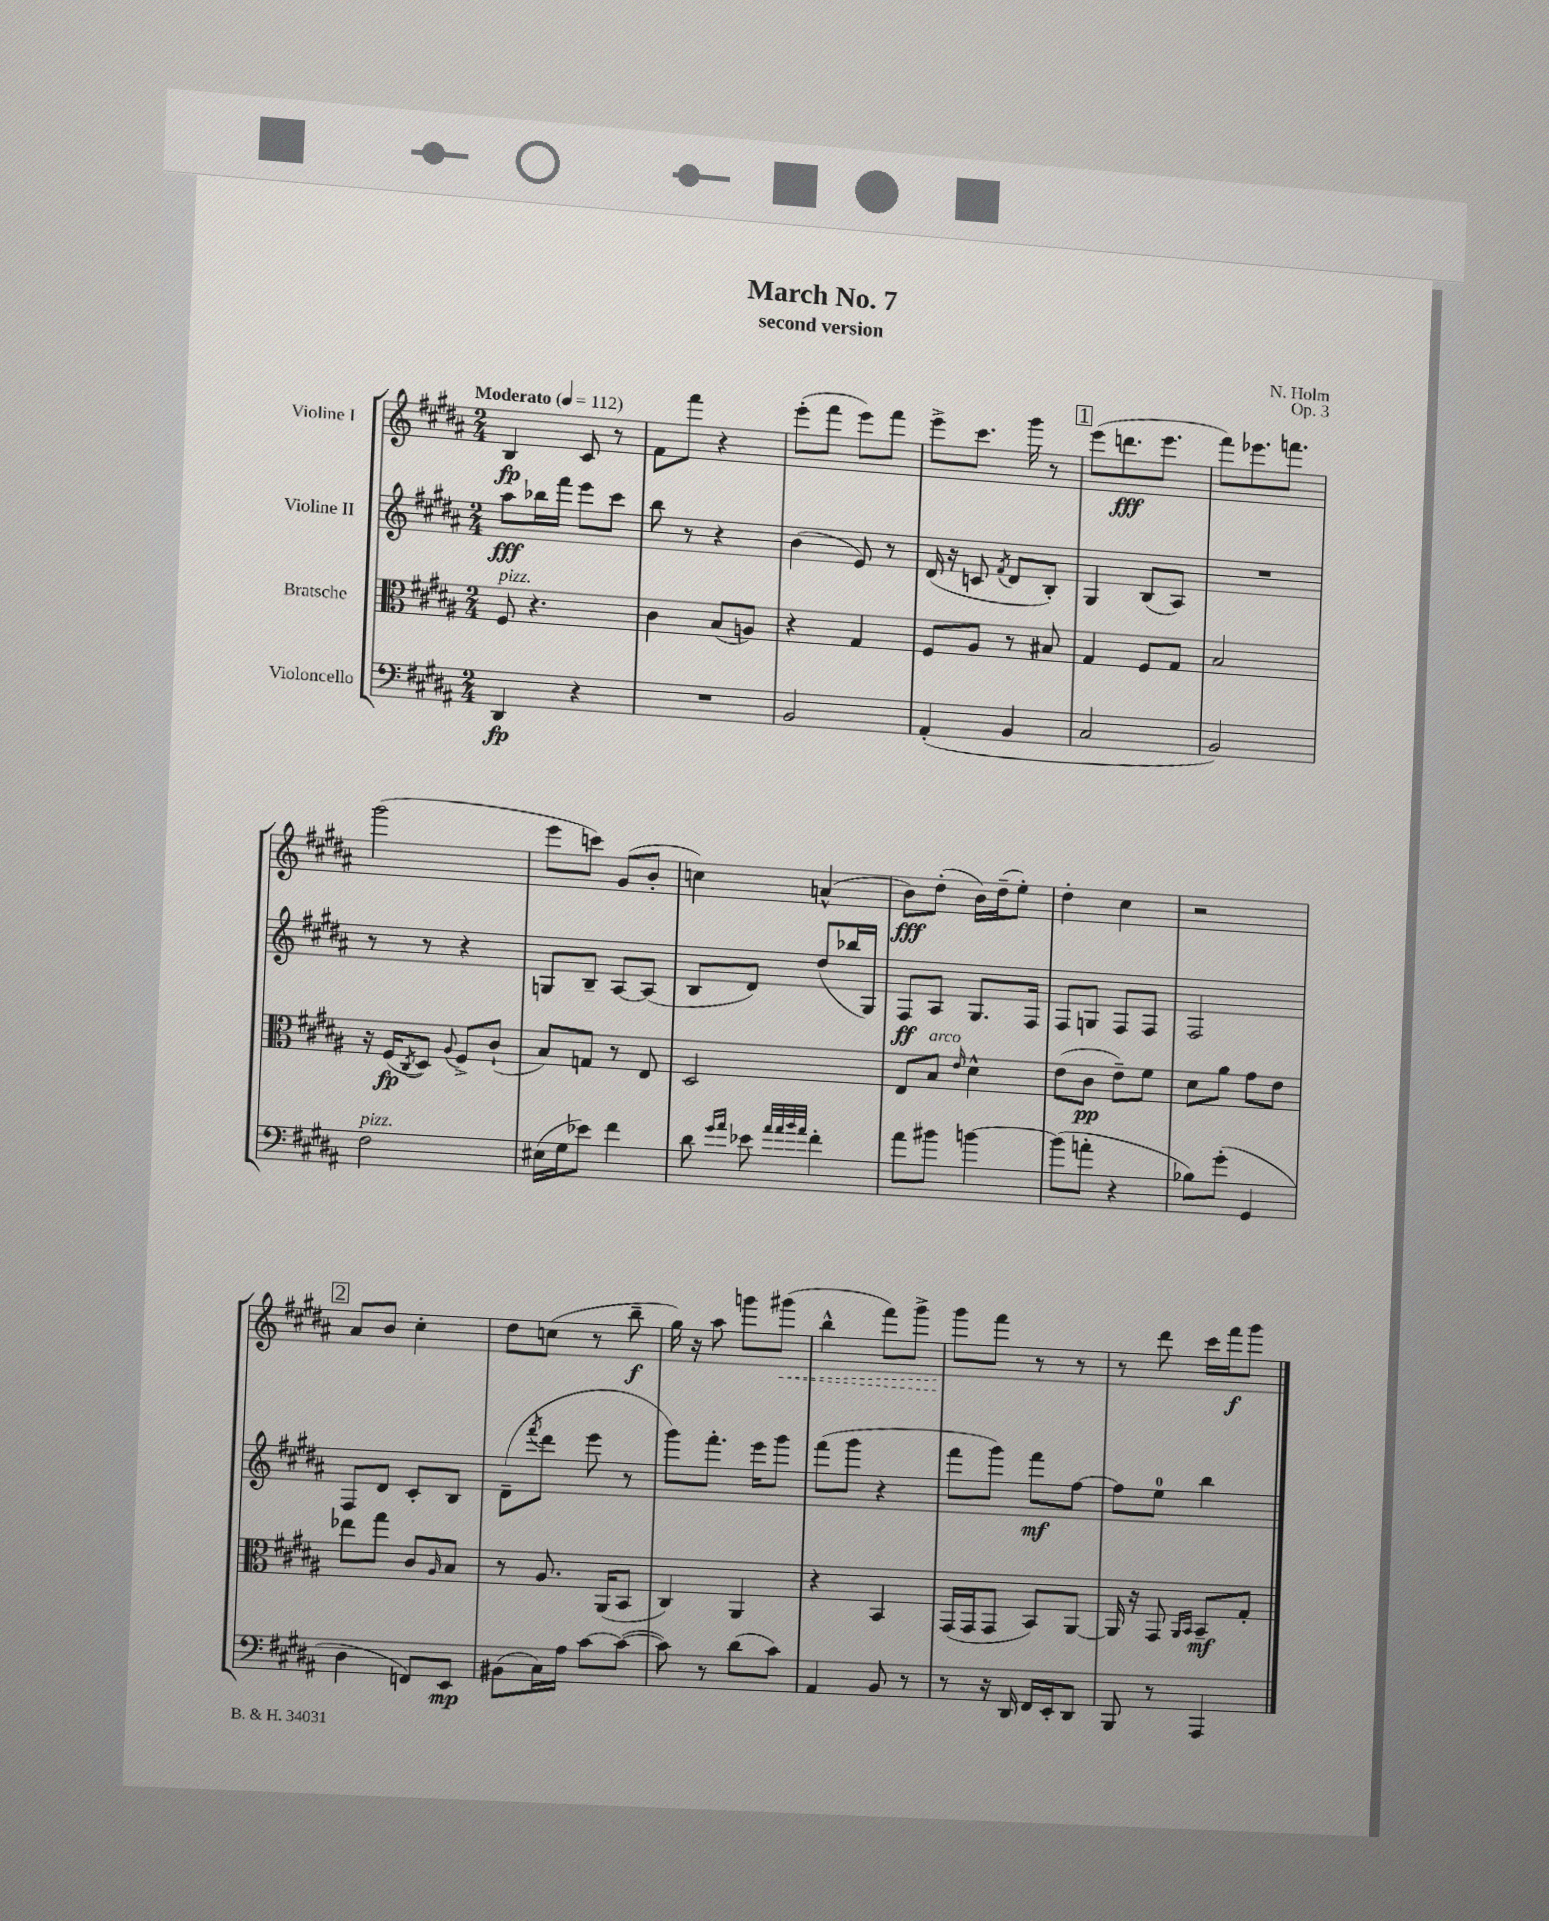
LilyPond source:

\header { title = "March No. 7" composer = "N. Holm" subtitle = "second version" opus = "Op. 3" }
<<
\new StaffGroup <<
\new Staff = "s0" \with { instrumentName = "Violine I" } {
    \clef treble \key b \major \numericTimeSignature \time 2/4 \tempo "Moderato" 4 = 112
    b4\fp cis'8 r8 |
    fis'8 fis'''8 r4 |
    e'''8-.( fis'''8 e'''8) fis'''8 |
    e'''8-> cis'''8. gis'''16 r8 |
    \mark \markup { \box "1" } e'''8( d'''8.\fff e'''8. |
    fis'''8) ees'''8. f'''8. |
    gis'''2( |
    e'''8 c'''8) gis'8( b'8-. |
    c''4) a'4-^( |
    b'8\fff) dis''8-.( b'16) dis''16--( e''8-.) |
    dis''4-. cis''4 |
    r2 |
    \mark \markup { \box "2" } ais'8 b'8 cis''4-. |
    dis''8 c''8( r8 b''8--\f |
    gis''16) r16 ais''8 g'''8 \once \override Hairpin.style = #'dashed-line gis'''8\<( |
    b''4-^ fis'''8) gis'''8-> |
    gis'''8\! fis'''8 r8 r8 |
    r8 dis'''8 cis'''16 fis'''16\f gis'''8 \bar "|." |
}
\new Staff = "s1" \with { instrumentName = "Violine II" } {
    \clef treble \key b \major \numericTimeSignature \time 2/4
    ais''8\fff bes''16 fis'''16 e'''8 cis'''8 |
    b''8 r8 r4 |
    b'4( e'8) r8 |
    dis'16( r16 c'8 \acciaccatura { fis'8 } dis'8 b8-.) |
    \mark \markup { \box "1" } gis4 b8( ais8) |
    R2 |
    r8 r8 r4 |
    g8 b8-- ais8~ ais8( |
    b8 dis'8) dis''8( bes''16 gis16) |
    fis8\ff ais8 gis8. fis16 |
    fis8 g8 fis8 fis8 |
    fis2 |
    \mark \markup { \box "2" } fis8 dis'8 cis'8-. b8 |
    dis'8--( \acciaccatura { fis'''8 } dis'''8 e'''8 r8 |
    gis'''8) fis'''8.-. e'''16 gis'''8 |
    fis'''8( gis'''8 r4 |
    fis'''8 gis'''8) fis'''8\mf fis''8~ |
    fis''8 e''8-0 b''4 \bar "|." |
}
\new Staff = "s2" \with { instrumentName = "Bratsche" } {
    \clef alto \key b \major \numericTimeSignature \time 2/4
    fis8^\markup { \italic "pizz." } r4. |
    cis'4 b8( a8) |
    r4 gis4 |
    fis8 ais8 r8 bis8 |
    \mark \markup { \box "1" } gis4 fis8 gis8 |
    b2 |
    r16 fis16\fp( \acciaccatura { cis8 } dis8) \appoggiatura { ais8 } fis8-> cis'8-!( |
    b8) g8 r8 e8 |
    dis2 |
    e8 b8^\markup { \italic "arco" } \grace { e'16 } dis'4-^ |
    e'8( cis'8\pp e'8--) fis'8 |
    dis'8 ais'8 gis'8 e'8 |
    \mark \markup { \box "2" } ees''8 gis''8 cis'8 \grace { ais16 } b8 |
    r8 ais8. ais,16( b,8 |
    cis4) ais,4 |
    r4 b,4 |
    gis,16( gis,16 gis,8 b,8) ais,8~ |
    ais,16 r16 gis,8 \grace { ais,16 b,16 } b,8--\mf gis8-. \bar "|." |
}
\new Staff = "s3" \with { instrumentName = "Violoncello" } {
    \clef bass \key b \major \numericTimeSignature \time 2/4
    dis,4\fp r4 |
    R2 |
    b,2 |
    ais,4-.( b,4 |
    \mark \markup { \box "1" } cis2 |
    b,2) |
    fis2^\markup { \italic "pizz." } |
    eis16( gis16 ees'8) fis'4 |
    dis'8 \grace { gis'16 ais'16 } ees'8 \grace { ais'32 ais'32 b'32 ais'32 } fis'4-. |
    ais'8 bis'8 b'4~ |
    b'8( a'8-. r4 |
    bes8) gis'8-.( gis,4 |
    \mark \markup { \box "2" } dis4 f,8) e,8\mp |
    bis,8( cis16) ais16 cis'8~ cis'8~( |
    cis'8) r8 dis'8( cis'8) |
    ais,4 b,8 r8 |
    r8 r16 dis,16 fis,16 e,16-. dis,8 |
    b,,8 r8 ais,,4 \bar "|." |
}
>>
>>
\layout { \context { \Score \remove "Bar_number_engraver" } }
